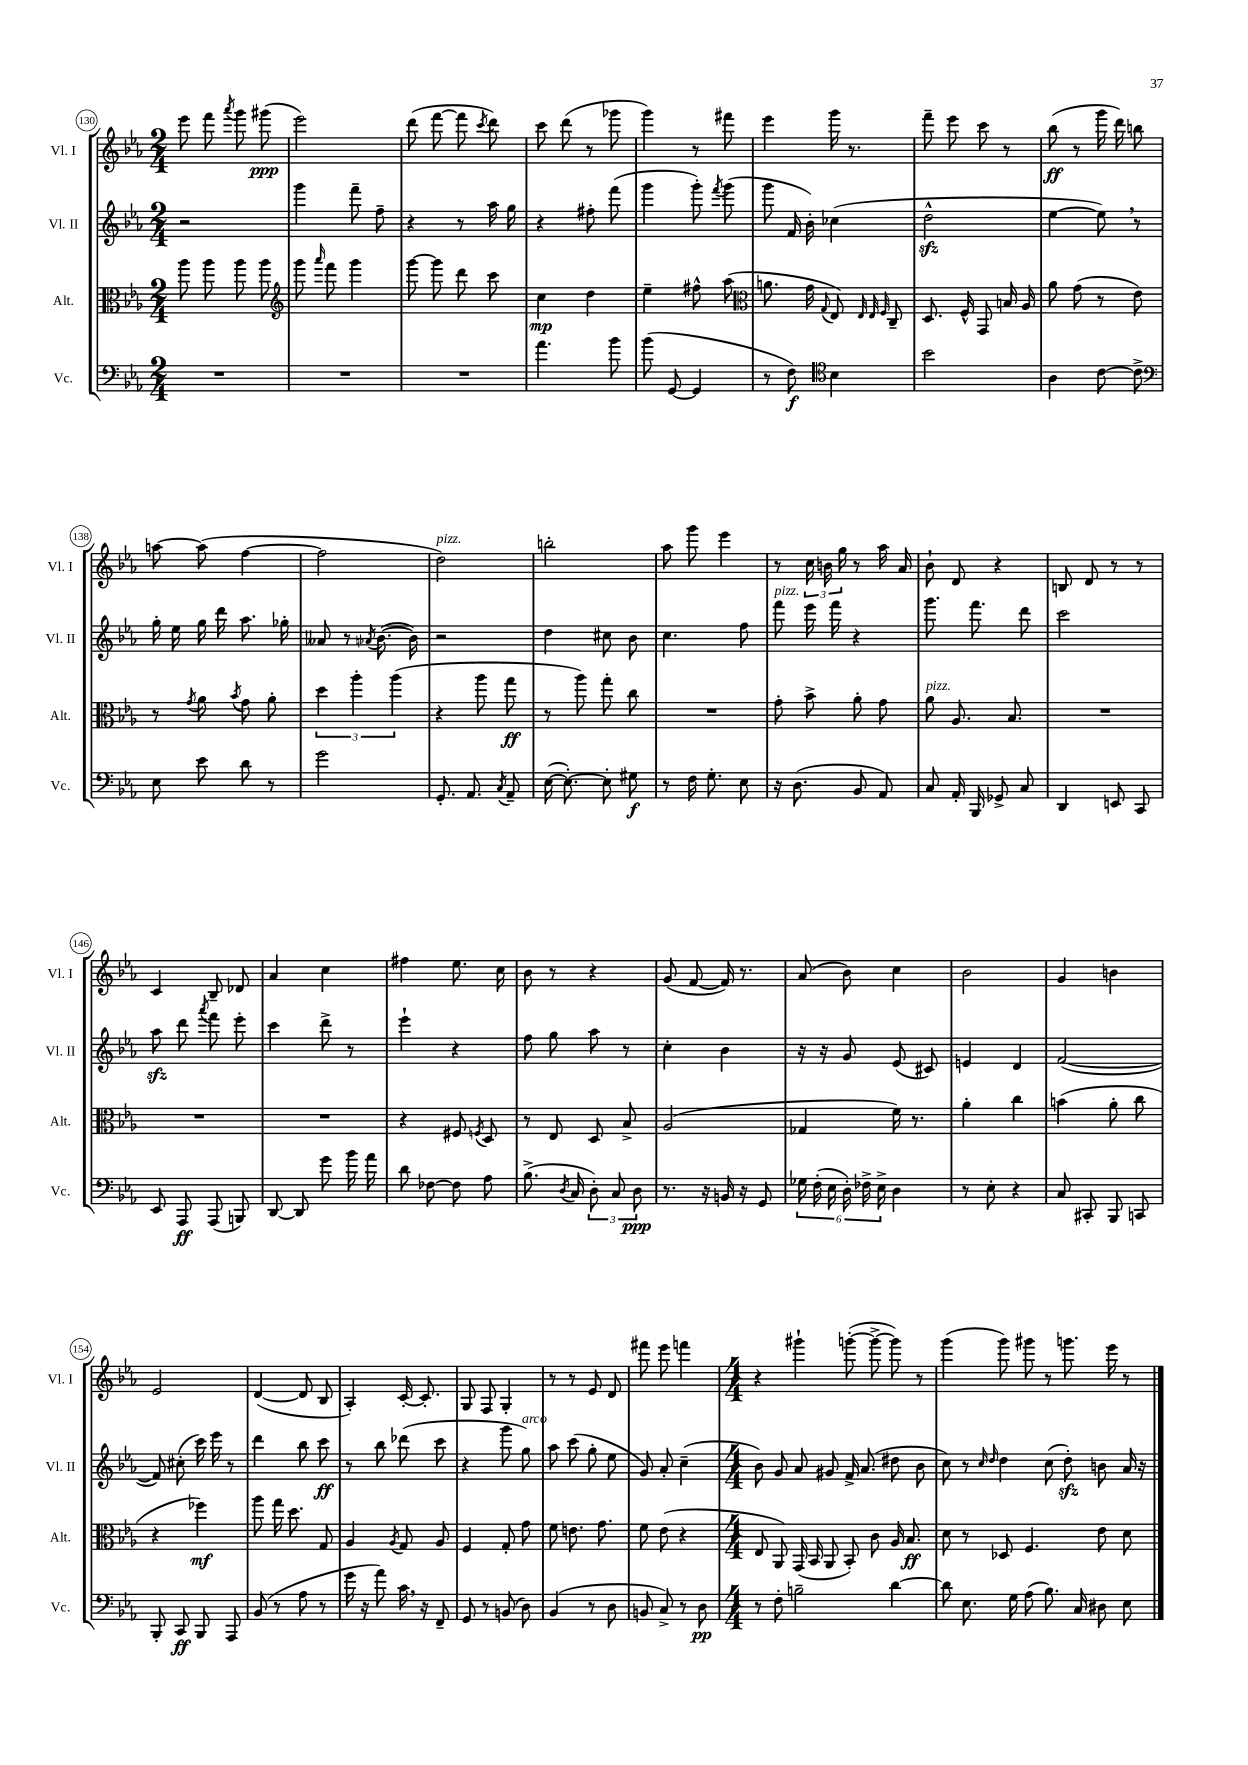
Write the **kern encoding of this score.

**kern	**dynam	**kern	**dynam	**kern	**dynam	**kern	**dynam
*part4	*part4	*part3	*part3	*part2	*part2	*part1	*part1
*staff4	*staff4	*staff3	*staff3	*staff2	*staff2	*staff1	*staff1
*I"Vc.	*	*I"Alt.	*	*I"Vl. II	*	*I"Vl. I	*
*I'Vc.	*	*I'Alt.	*	*I'Vl. II	*	*I'Vl. I	*
*clefF4	*	*clefC3	*	*clefG2	*	*clefG2	*
*k[b-e-a-]	*	*k[b-e-a-]	*	*k[b-e-a-]	*	*k[b-e-a-]	*
*M2/4	*	*M2/4	*	*M2/4	*	*M2/4	*
=130	=130	=130	=130	=130	=130	=130	=130
2r	.	8aa-\	.	2r	.	8eee-\	.
.	.	8aa-\	.	.	.	8fff\	.
.	.	.	.	.	.	8qaaa-/	.
.	.	8aa-\	.	.	.	8ggg\	.
.	.	8aa-\	.	.	.	(8ggg#X\	ppp
=131	=131	=131	=131	=131	=131	=131	=131
*	*	*clefG2	*	*	*	*	*
2r	.	8ggg\	.	4ggg\	.	2eee-\)	.
.	.	16qqaaa-/	.	.	.	.	.
.	.	8fff\	.	.	.	.	.
.	.	4ggg\	.	8fff~\	.	.	.
.	.	.	.	8ff~\	.	.	.
=132	=132	=132	=132	=132	=132	=132	=132
2r	.	[8ggg\	.	4r	.	(8ddd\	.
.	.	8ggg\]	.	.	.	[8fff\	.
.	.	8ddd\	.	8r	.	8fff\]	.
.	.	.	.	.	.	8qccc/	.
.	.	8ccc\	.	16aa-\	.	8ddd\)	.
.	.	.	.	16gg\	.	.	.
=133	=133	=133	=133	=133	=133	=133	=133
4.a-\	.	4cc\	mp	4r	.	8ccc\	.
.	.	.	.	.	.	(8ddd\	.
.	.	4dd\	.	8ff#X'\	.	8r	.
8b-\	.	.	.	(8fff\	.	8ggg-X\	.
=134	=134	=134	=134	=134	=134	=134	=134
(8b-\	.	4ee-~\	.	4ggg\	.	4ggg\)	.
[8GG/	.	.	.	.	.	.	.
4GG/]	.	8ff#X^^\	.	8ggg'\)	.	8r	.
.	.	.	.	8qfff/	.	.	.
.	.	(8aa-\	.	(8ggg\	.	8fff#X\	.
=135	=135	=135	=135	=135	=135	=135	=135
*	*	*clefC3	*	*	*	*	*
8r	.	8.an\	.	8ggg\	.	4eee-\	.
8F\)	f	.	.	16f/	.	.	.
.	.	16g\	.	16b-'\)	.	.	.
*clefC4	*	*	*	*	*	*	*
.	.	8qqG/	.	.	.	.	.
4B-\	.	8E-/)	.	(4cc-X\	.	16ggg\	.
.	.	.	.	.	.	8.r	.
.	.	32qqE-/	.	.	.	.	.
.	.	32qqE-/	.	.	.	.	.
.	.	32qqF/	.	.	.	.	.
.	.	8C~/	.	.	.	.	.
=136	=136	=136	=136	=136	=136	=136	=136
2b-\	.	8.D/	.	2ddzz^^\	.	8fff~\	.
.	.	.	.	.	.	8eee-\	.
.	.	16F^^/	.	.	.	.	.
.	.	8GG/	.	.	.	8ccc\	.
.	.	16Bn/	.	.	.	8r	.
.	.	16A-/	.	.	.	.	.
=137	=137	=137	=137	=137	=137	=137	=137
4A-\	.	8a-\	.	[4ee-\	.	(8bb-\	ff
.	.	(8g\	.	.	.	8r	.
[8c\	.	8r	.	8ee-,\])	.	16ggg\	.
.	.	.	.	.	.	16ddd\)	.
8c^\]	.	8e-\)	.	8r	.	8bbn\	.
!!LO:LB:g=z
=138	=138	=138	=138	=138	=138	=138	=138
*clefF4	*	*	*	*	*	*	*
8E-\	.	8r	.	16gg'\	.	[8aan\	.
.	.	.	.	16ee-\	.	.	.
.	.	8qg/	.	.	.	.	.
8e-\	.	8a-\	.	16gg\	.	(8aa\]	.
.	.	.	.	16ddd\	.	.	.
.	.	8qb-/	.	.	.	.	.
8d\	.	8g\	.	8.aa-\	.	[4ff\	.
8r	.	8a-'\	.	.	.	.	.
.	.	.	.	16gg-X'\	.	.	.
=139	=139	=139	=139	=139	=139	=139	=139
2g\	.	6dd\	.	8a--X/	.	2ff\]	.
.	.	.	.	8r	.	.	.
.	.	6aa-'\	.	.	.	.	.
.	.	.	.	8qa-X/	.	.	.
.	.	.	.	([8.b-\	.	.	.
.	.	(6aa-\	.	.	.	.	.
.	.	.	.	16b-\])	.	.	.
=140	=140	=140	=140	=140	=140	=140	=140
!	!	!	!	!	!	!LO:TX:a:i:t=pizz.	!
8.GG'/	.	4r	.	2r	.	2dd\)	.
8.AA-/	.	.	.	.	.	.	.
.	.	8aa-\	.	.	.	.	.
8qC/	.	.	.	.	.	.	.
8AA-~/	.	8gg\	ff	.	.	.	.
=141	=141	=141	=141	=141	=141	=141	=141
([16E-\	.	8r	.	4dd\	.	2bbn'\	.
8.E-'\_)	.	.	.	.	.	.	.
.	.	8aa-\)	.	.	.	.	.
8E-'\]	.	8gg'\	.	8cc#X\	.	.	.
8G#X\	f	8cc\	.	8b-\	.	.	.
=142	=142	=142	=142	=142	=142	=142	=142
8r	.	2r	.	4.cc\	.	8aa-\	.
16F\	.	.	.	.	.	8ggg\	.
8.G'\	.	.	.	.	.	.	.
.	.	.	.	.	.	4eee-\	.
8E-\	.	.	.	8ff\	.	.	.
=143	=143	=143	=143	=143	=143	=143	=143
!	!	!	!	!LO:TX:a:i:t=pizz.	!	!	!
16r	.	8g'\	.	8fff\	.	8r	.
(8.D\	.	.	.	.	.	.	.
.	.	8b-^\	.	16eee-\	.	24cc\	.
.	.	.	.	.	.	24bn\	.
.	.	.	.	16fff\	.	.	.
.	.	.	.	.	.	24gg\	.
8BB-/	.	8a-'\	.	4r	.	8r	.
8AA-/)	.	8g\	.	.	.	16aa-\	.
.	.	.	.	.	.	16a-/	.
=144	=144	=144	=144	=144	=144	=144	=144
!	!	!LO:TX:a:i:t=pizz.	!	!	!	!	!
8C/	.	8a-\	.	8.ggg\	.	8b-`\	.
16AA-'/	.	8.A-/	.	.	.	8d/	.
16BBB-/	.	.	.	8.fff\	.	.	.
8GG-X^/	.	.	.	.	.	4r	.
.	.	8.B-/	.	.	.	.	.
8C/	.	.	.	8ddd\	.	.	.
=145	=145	=145	=145	=145	=145	=145	=145
4DD/	.	2r	.	2ccc\	.	8Bn/	.
.	.	.	.	.	.	8d/	.
8EEn/	.	.	.	.	.	8r	.
8CC/	.	.	.	.	.	8r	.
!!LO:LB:g=z
=146	=146	=146	=146	=146	=146	=146	=146
8EE-/	.	2r	.	8aa-zz\	.	4c/	.
8AAA-/	ff	.	.	8ddd\	.	.	.
.	.	.	.	8qaaa-/	.	.	.
(8AAA-/	.	.	.	8fff\	.	8B-~/	.
8BBBn/)	.	.	.	8eee-'\	.	8d-X/	.
=147	=147	=147	=147	=147	=147	=147	=147
[8DD/	.	2r	.	4ccc\	.	4a-/	.
8DD/]	.	.	.	.	.	.	.
8g\	.	.	.	8ddd^\	.	4cc\	.
16b-\	.	.	.	8r	.	.	.
16a-\	.	.	.	.	.	.	.
=148	=148	=148	=148	=148	=148	=148	=148
8d\	.	4r	.	4eee-`\	.	4ff#X\	.
[8F-X\	.	.	.	.	.	.	.
8F-\]	.	8F#X/	.	4r	.	8.ee-\	.
.	.	8qFn/	.	.	.	.	.
8A-\	.	8D/	.	.	.	.	.
.	.	.	.	.	.	16cc\	.
=149	=149	=149	=149	=149	=149	=149	=149
(8.B-^\	.	8r	.	8ff\	.	8b-\	.
.	.	8E-/	.	8gg\	.	8r	.
8qD/	.	.	.	.	.	.	.
16C/	.	.	.	.	.	.	.
12D'\)	.	8D/	.	8aa-\	.	4r	.
12C/	.	.	.	.	.	.	.
.	.	8B-^/	.	8r	.	.	.
12D\	ppp	.	.	.	.	.	.
=150	=150	=150	=150	=150	=150	=150	=150
8.r	.	(2A-/	.	4cc'\	.	(8g/	.
.	.	.	.	.	.	[8f/	.
16r	.	.	.	.	.	.	.
16BBn/	.	.	.	4b-\	.	16f/])	.
16r	.	.	.	.	.	8.r	.
8GG/	.	.	.	.	.	.	.
=151	=151	=151	=151	=151	=151	=151	=151
24G-X\	.	4G-X/	.	16r	.	(8a-/	.
(24F'\	.	.	.	.	.	.	.
.	.	.	.	16r	.	.	.
24E-\	.	.	.	.	.	.	.
24D'\)	.	.	.	8g/	.	8b-\)	.
24F-X^\	.	.	.	.	.	.	.
24E-^\	.	.	.	.	.	.	.
4D\	.	16f\)	.	(8e-/	.	4cc\	.
.	.	8.r	.	.	.	.	.
.	.	.	.	8c#X/)	.	.	.
=152	=152	=152	=152	=152	=152	=152	=152
8r	.	4a-'\	.	4en/	.	2b-\	.
8E-'\	.	.	.	.	.	.	.
4r	.	4cc\	.	4d/	.	.	.
=153	=153	=153	=153	=153	=153	=153	=153
8C/	.	(4bn\	.	([2f/	.	4g/	.
8CC#X'/	.	.	.	.	.	.	.
8BBB-/	.	8a-'\	.	.	.	4bn\	.
8CCn/	.	8cc\	.	.	.	.	.
!!LO:LB:g=z
=154	=154	=154	=154	=154	=154	=154	=154
8BBB-'/	.	4r	.	8f/])	.	2e-/	.
8CC/	ff	.	.	(8cc#X'\	.	.	.
8BBB-/	.	4ff-X\)	mf	16ccc\)	.	.	.
.	.	.	.	16eee-\	.	.	.
8AAA-/	.	.	.	8r	.	.	.
=155	=155	=155	=155	=155	=155	=155	=155
(8BB-/	.	8aa-\	.	4ddd\	.	([4d/	.
8r	.	16gg\	.	.	.	.	.
.	.	8.dd\	.	.	.	.	.
8A-\	.	.	.	8bb-\	.	8d/]	.
8r	.	8G/	.	8ccc\	ff	8B-/	.
=156	=156	=156	=156	=156	=156	=156	=156
16g\	.	4A-/	.	8r	.	4A-'/)	.
16r	.	.	.	.	.	.	.
8a-\)	.	.	.	8bb-\	.	.	.
.	.	8qA-/	.	.	.	.	.
16c,\	.	8G/	.	(8ddd-X\	.	[16c'/	.
16r	.	.	.	.	.	8.c'/]	.
8FF~/	.	8A-/	.	8ccc\	.	.	.
=157	=157	=157	=157	=157	=157	=157	=157
8GG/	.	4F/	.	4r	.	8G/	.
8r	.	.	.	.	.	8F/	.
(8BBn/	.	8G'/	.	8ggg\	.	4G'/	.
!	!	!	!	!LO:TX:a:i:t=arco	!	!	!
8D\)	.	8g\	.	8gg\)	.	.	.
=158	=158	=158	=158	=158	=158	=158	=158
(4BB-/	.	8f\	.	8aa-\	.	8r	.
.	.	8.en\	.	(8ccc\	.	8r	.
8r	.	.	.	8gg'\	.	8e-/	.
.	.	8.g\	.	.	.	.	.
8D\	.	.	.	8ee-\	.	8d/	.
=159	=159	=159	=159	=159	=159	=159	=159
8BBn/	.	8f\	.	8g/)	.	8fff#X\	.
8C^/)	.	(8e-\	.	8a-'/	.	8eee-\	.
8r	.	4r	.	(4cc~\	.	4fffn\	.
8D\	pp	.	.	.	.	.	.
=160	=160	=160	=160	=160	=160	=160	=160
*M4/4	*	*M4/4	*	*M4/4	*	*M4/4	*
8r	.	8E-/	.	8b-\)	.	4r	.
8F'\	.	8AA-/)	.	8g/	.	.	.
2Bn~\	.	(16GG/	.	8a-/	.	4ggg#X`\	.
.	.	16BB-/	.	.	.	.	.
.	.	8AA-/	.	8g#X/	.	.	.
.	.	8BB-'/)	.	16f^/	.	([8gggn'\	.
.	.	.	.	(8.a-/	.	.	.
.	.	8c\	.	.	.	8ggg^\_	.
[4d\	.	16A-/	.	8dd#X\	.	8ggg\])	.
.	.	8.B-/	ff	.	.	.	.
.	.	.	.	8b-\	.	8r	.
=161	=161	=161	=161	=161	=161	=161	=161
8d\]	.	8d\	.	8cc\)	.	(4ggg\	.
8.E-\	.	8r	.	8r	.	.	.
.	.	.	.	16qqcc/	.	.	.
.	.	.	.	16qqdd/	.	.	.
.	.	8D-X/	.	4dd\	.	8ggg\)	.
16G\	.	.	.	.	.	.	.
(8A-\	.	4.F/	.	.	.	8ggg#X\	.
8.B-\)	.	.	.	(8cc\	.	8r	.
.	.	.	.	8ddzz'\)	.	8.gggn\	.
16C/	.	.	.	.	.	.	.
8D#X\	.	8e-\	.	8bn\	.	.	.
.	.	.	.	.	.	16eee-\	.
8E-\	.	8d\	.	16a-/	.	8r	.
.	.	.	.	16r	.	.	.
==	==	==	==	==	==	==	==
*-	*-	*-	*-	*-	*-	*-	*-
